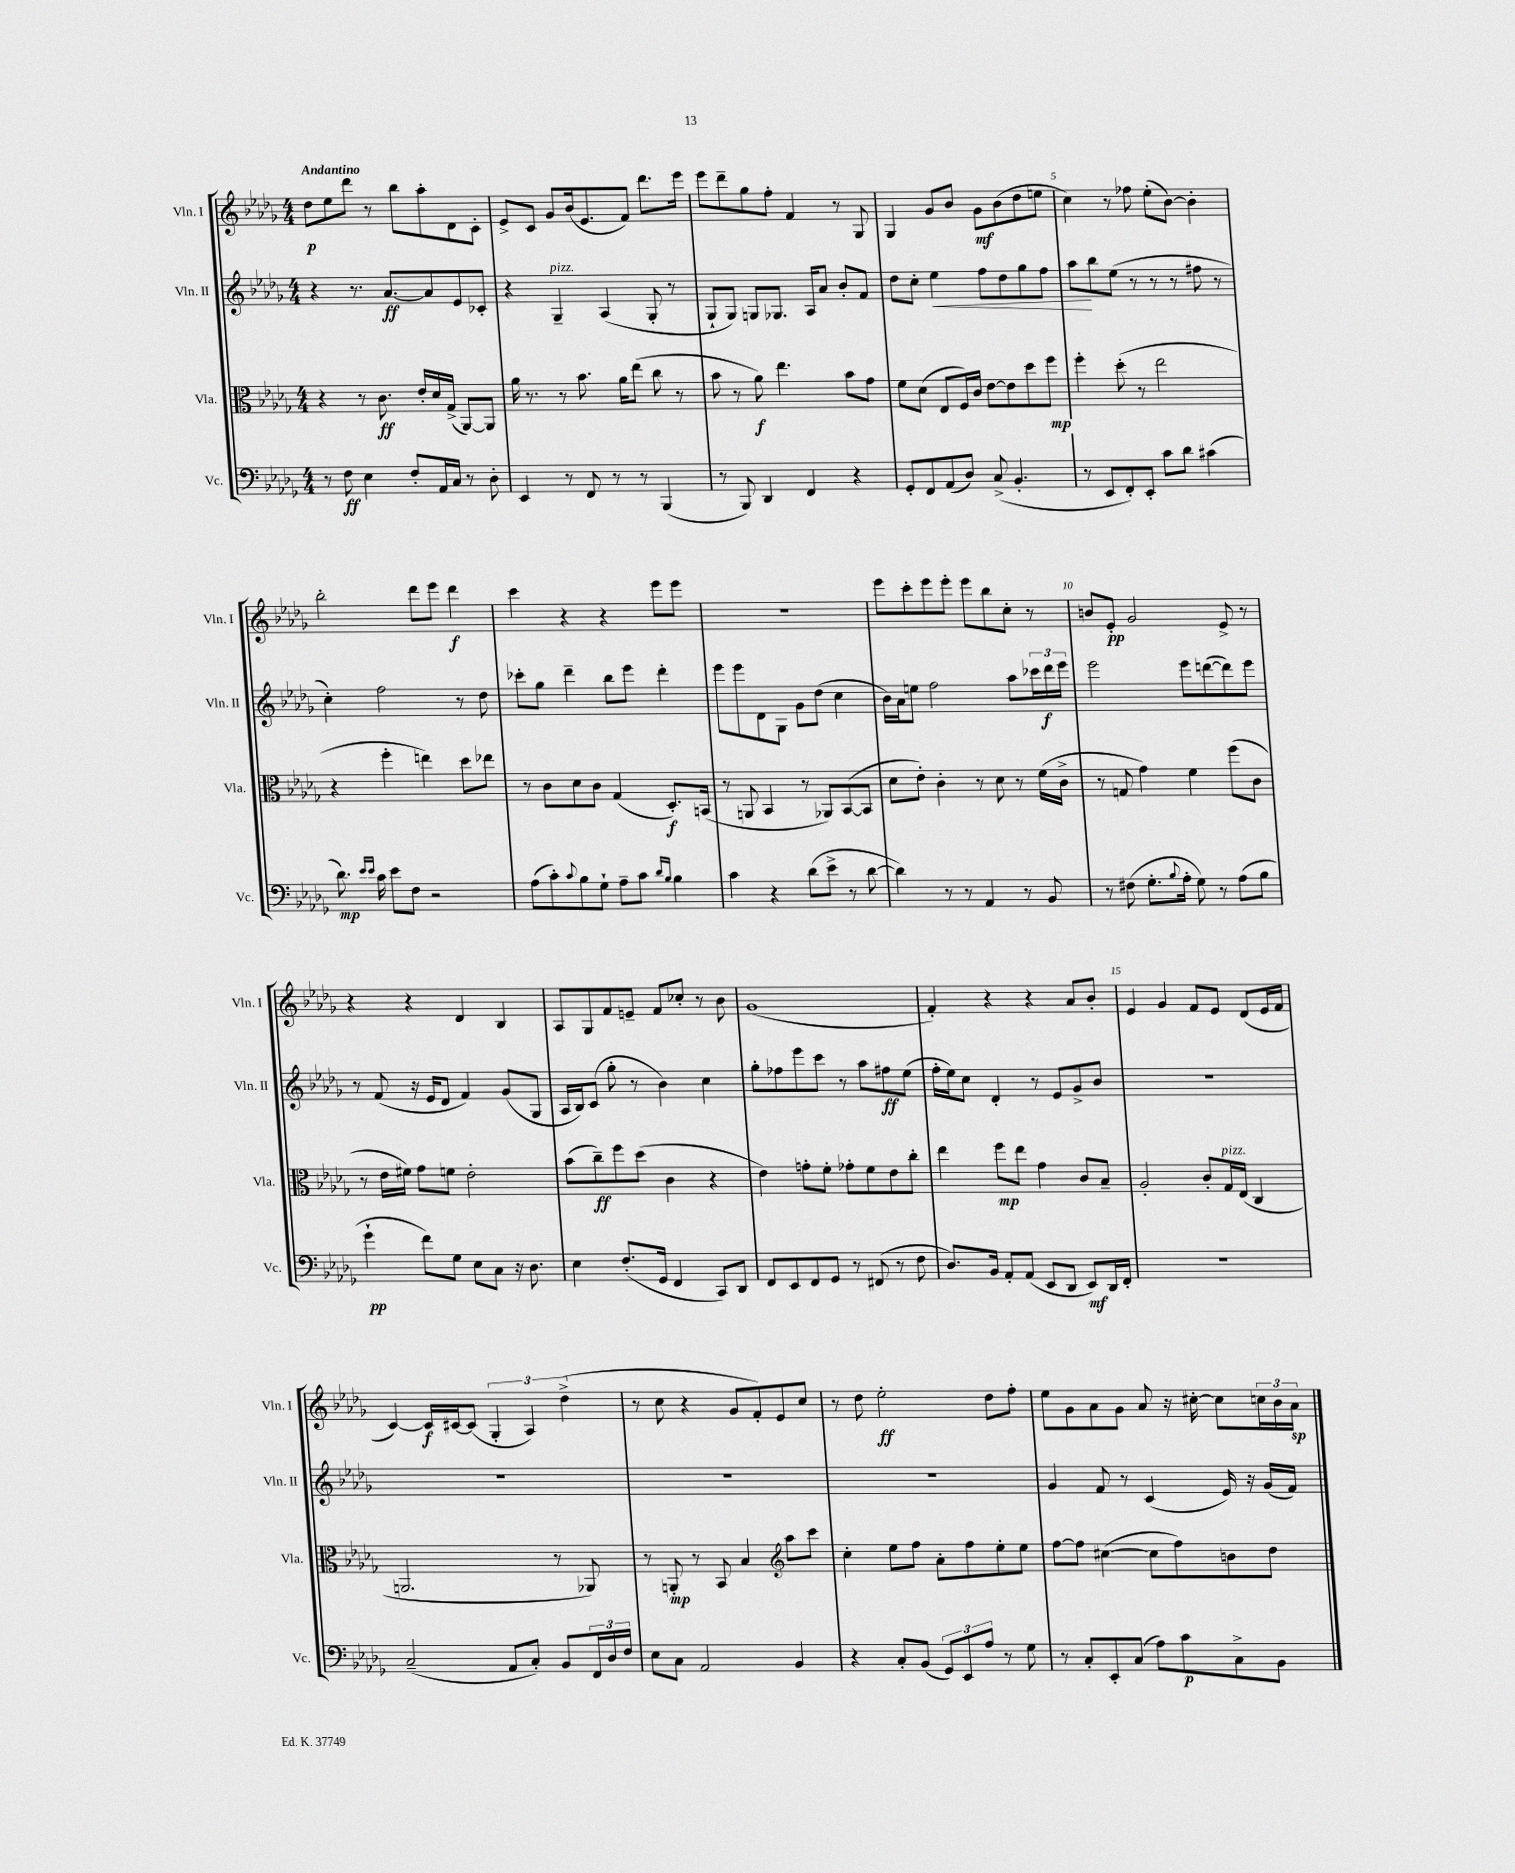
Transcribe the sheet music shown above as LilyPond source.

<<
\new StaffGroup <<
\new Staff = "s0" \with { instrumentName = "Vln. I" shortInstrumentName = "Vln. I" } {
    \clef treble \key des \major \numericTimeSignature \time 4/4 \tempo "Andantino"
    des''8\p ees''8 des'''8 r8 bes''8 aes''8-. des'8 c'8-. |
    ees'8-> c'8 ges'8 bes'16( ees'8. f'8) des'''8. ees'''16 |
    ees'''8 des'''8-- ges''8 f''8-. f'4 r8 ges8 |
    ges4 ges'8 bes'8 ges'8\mf bes'8( des''8 e''8 |
    c''4) r8 fes''8 ees''8-.( bes'8~) bes'4-. |
    bes''2-. des'''8 ees'''8 des'''4\f |
    c'''4 r4 r4 ees'''8 ees'''8 |
    R1 |
    ees'''8 c'''8-. ees'''8 ees'''8-. ees'''8 bes''8 c''8-. r8 |
    b'8 ees'8-.\pp ges'2 ees'8-> r8 |
    r4 r4 des'4 bes4 |
    aes8 ges8 f'8 e'8-- f'8 ces''8-. r8 bes'8 |
    ges'1( |
    f'4-.) r4 r4 aes'8 bes'8-. |
    ees'4 ges'4 f'8 ees'8 des'8( ees'16 f'16 |
    c'4~) c'16\f cis'16~ cis'8( \tuplet 3/2 { ges4-. aes4) des''4->( } |
    r8 c''8 r4 ges'8 f'8-.) ees'8 c''8 |
    r8 des''8 ees''2-.\ff des''8 f''8-. |
    ees''8 ges'8 aes'8 ges'8 aes'8 r16 cis''16~-. cis''8 \tuplet 3/2 { c''16 bes'16 aes'16\sp } \bar "|." |
}
\new Staff = "s1" \with { instrumentName = "Vln. II" shortInstrumentName = "Vln. II" } {
    \clef treble \key des \major \numericTimeSignature \time 4/4
    r4 r8. aes'8.~\ff aes'8 ees'8 ces'8-. |
    r4 ges4--^\markup { \italic "pizz." } aes4( ges8-. r8 |
    ges8-! ges8) g8 ges8. aes16 aes'8 bes'8-. f'8 |
    des''8 c''8-. ees''4\< f''8 des''8 ges''8 f''8 |
    aes''8\! bes''8 ees''8( r8 r8 r8 fis''8 r8 |
    c''4-.) f''2 r8 des''8 |
    ces'''8-. ges''8 des'''4-- bes''8 ees'''8 des'''4-. |
    ees'''8 ees'''8 des'8 ges8 ges'8 des''8( c''4 |
    bes'16) aes'16 e''8 f''2 aes''8 \tuplet 3/2 { ces'''16 des'''16\f ees'''16 } |
    ees'''2 ees'''8 d'''8~( d'''8) ees'''8 |
    r8 f'8( r16 ees'16 des'8 f'4) ges'8( ges8 |
    aes16 bes16) c'8( ges''8-. r8 bes'4) c''4 |
    ges''8-. fes''8 ees'''8 c'''8 r8 aes''8 fis''8\ff ees''8( |
    f''16-. ees''16) c''8 des'4-. r8 ees'8 ges'8-> bes'8 |
    R1 |
    R1 |
    R1 |
    R1 |
    ges'4 f'8 r8 c'4( ees'16) r16 ges'16( f'16) \bar "|." |
}
\new Staff = "s2" \with { instrumentName = "Vla." shortInstrumentName = "Vla." } {
    \clef alto \key des \major \numericTimeSignature \time 4/4
    r4 r8 c'8.\ff ees'16-. des'16 ges16->( aes,8~) aes,8 |
    aes'16 r8. r8 bes'8. aes'16 ees''8( c''8 r8 |
    bes'8 r8 aes'8\f) ees''4. bes'8 ges'8 |
    f'8 des'8( ees8 f16) c'16 ees'8~ ees'8 des''8 f''8\mp |
    f''4-. des''8-.( r8 ees''2 |
    r4 f''4-. e''4) des''8 ees''8 |
    r8 c'8 des'8 c'8 ges4( des8.-.\f) b,16( |
    r8 a,8 bes,4 r8 aes,8) bes,8~( bes,8 |
    des'8 ees'8-.) c'4-. r8 des'8 r8 f'16( c'16-> |
    r8 g8 ges'4) f'4 f''8( c'8 |
    r8 ees'16 fis'16) ges'8 f'8 ees'2-. |
    bes'8( c''8--\ff) f''8 des''8( c'4 r4 |
    ees'4) g'8-. f'8-. ges'8-. f'8 ees'8 c''8-. |
    ees''4 f''8\mp ees''8 ges'4 c'8 bes8-- |
    aes2-. c'8-. ges16^\markup { \italic "pizz." } ees16( c4 |
    a,2. r8 aes,8) |
    r8 a,8-.\mp r8 bes,8 bes4 \clef treble aes''8 c'''8 |
    c''4-. ees''8 f''8 aes'8-. f''8 ees''8-. ees''8 |
    f''8~ f''8 cis''4~( cis''8 f''8) b'8 des''8 \bar "|." |
}
\new Staff = "s3" \with { instrumentName = "Vc." shortInstrumentName = "Vc." } {
    \clef bass \key des \major \numericTimeSignature \time 4/4
    r8 f8\ff ees4 f8-. aes,16 c16 r8 des8-. |
    ees,4 r8 f,8 r8 r8 bes,,4( |
    r8 bes,,8) des,4 f,4 r4 |
    ges,8-. f,8 aes,8( des8) c8->( bes,4.-. |
    r8 ees,8 f,8-.) ees,8-. c'8 des'8 cis'4( |
    des'8.\mp) \grace { ees'16 ees'16 } c'16 ees'8 f8 r2 |
    aes8( c'8-.) \appoggiatura { c'8 } bes8 ges8-! aes8-- c'8 \grace { des'16 bes16 } bes4 |
    c'4 r4 des'8( ees'8-> r8 des'8~ |
    des'4) r8 r8 aes,4 r8 bes,8 |
    r8 fis8( ges8.-. \appoggiatura { bes8 } aes16-. ges8) r8 aes8( bes8 |
    ges'4-!\pp f'8) ges8 ees8 c8 r16 des8. |
    ees4 f8.-.( ges,16 f,4 c,8) des,8 |
    f,8 ees,8 f,8 ges,8 r8 fis,8( r8 f8 |
    des8.) bes,16 aes,8-. aes,8( ees,8 des,8 ees,8\mf) des,16 f,16-. |
    R1 |
    c2--( aes,8 c8-.) bes,8 \tuplet 3/2 { f,16 des16 f16 } |
    ees8 c8 aes,2 bes,4 |
    r4 c8-. bes,8( \tuplet 3/2 { ges,8) ees,8 aes8 } r8 ges8 |
    r8 c8-. ees,8-. c8( aes8) c'8\p c8-> bes,8 \bar "|." |
}
>>
>>
\layout { \context { \Score \override BarNumber.break-visibility = ##(#f #t #t) barNumberVisibility = #(every-nth-bar-number-visible 5) } }
